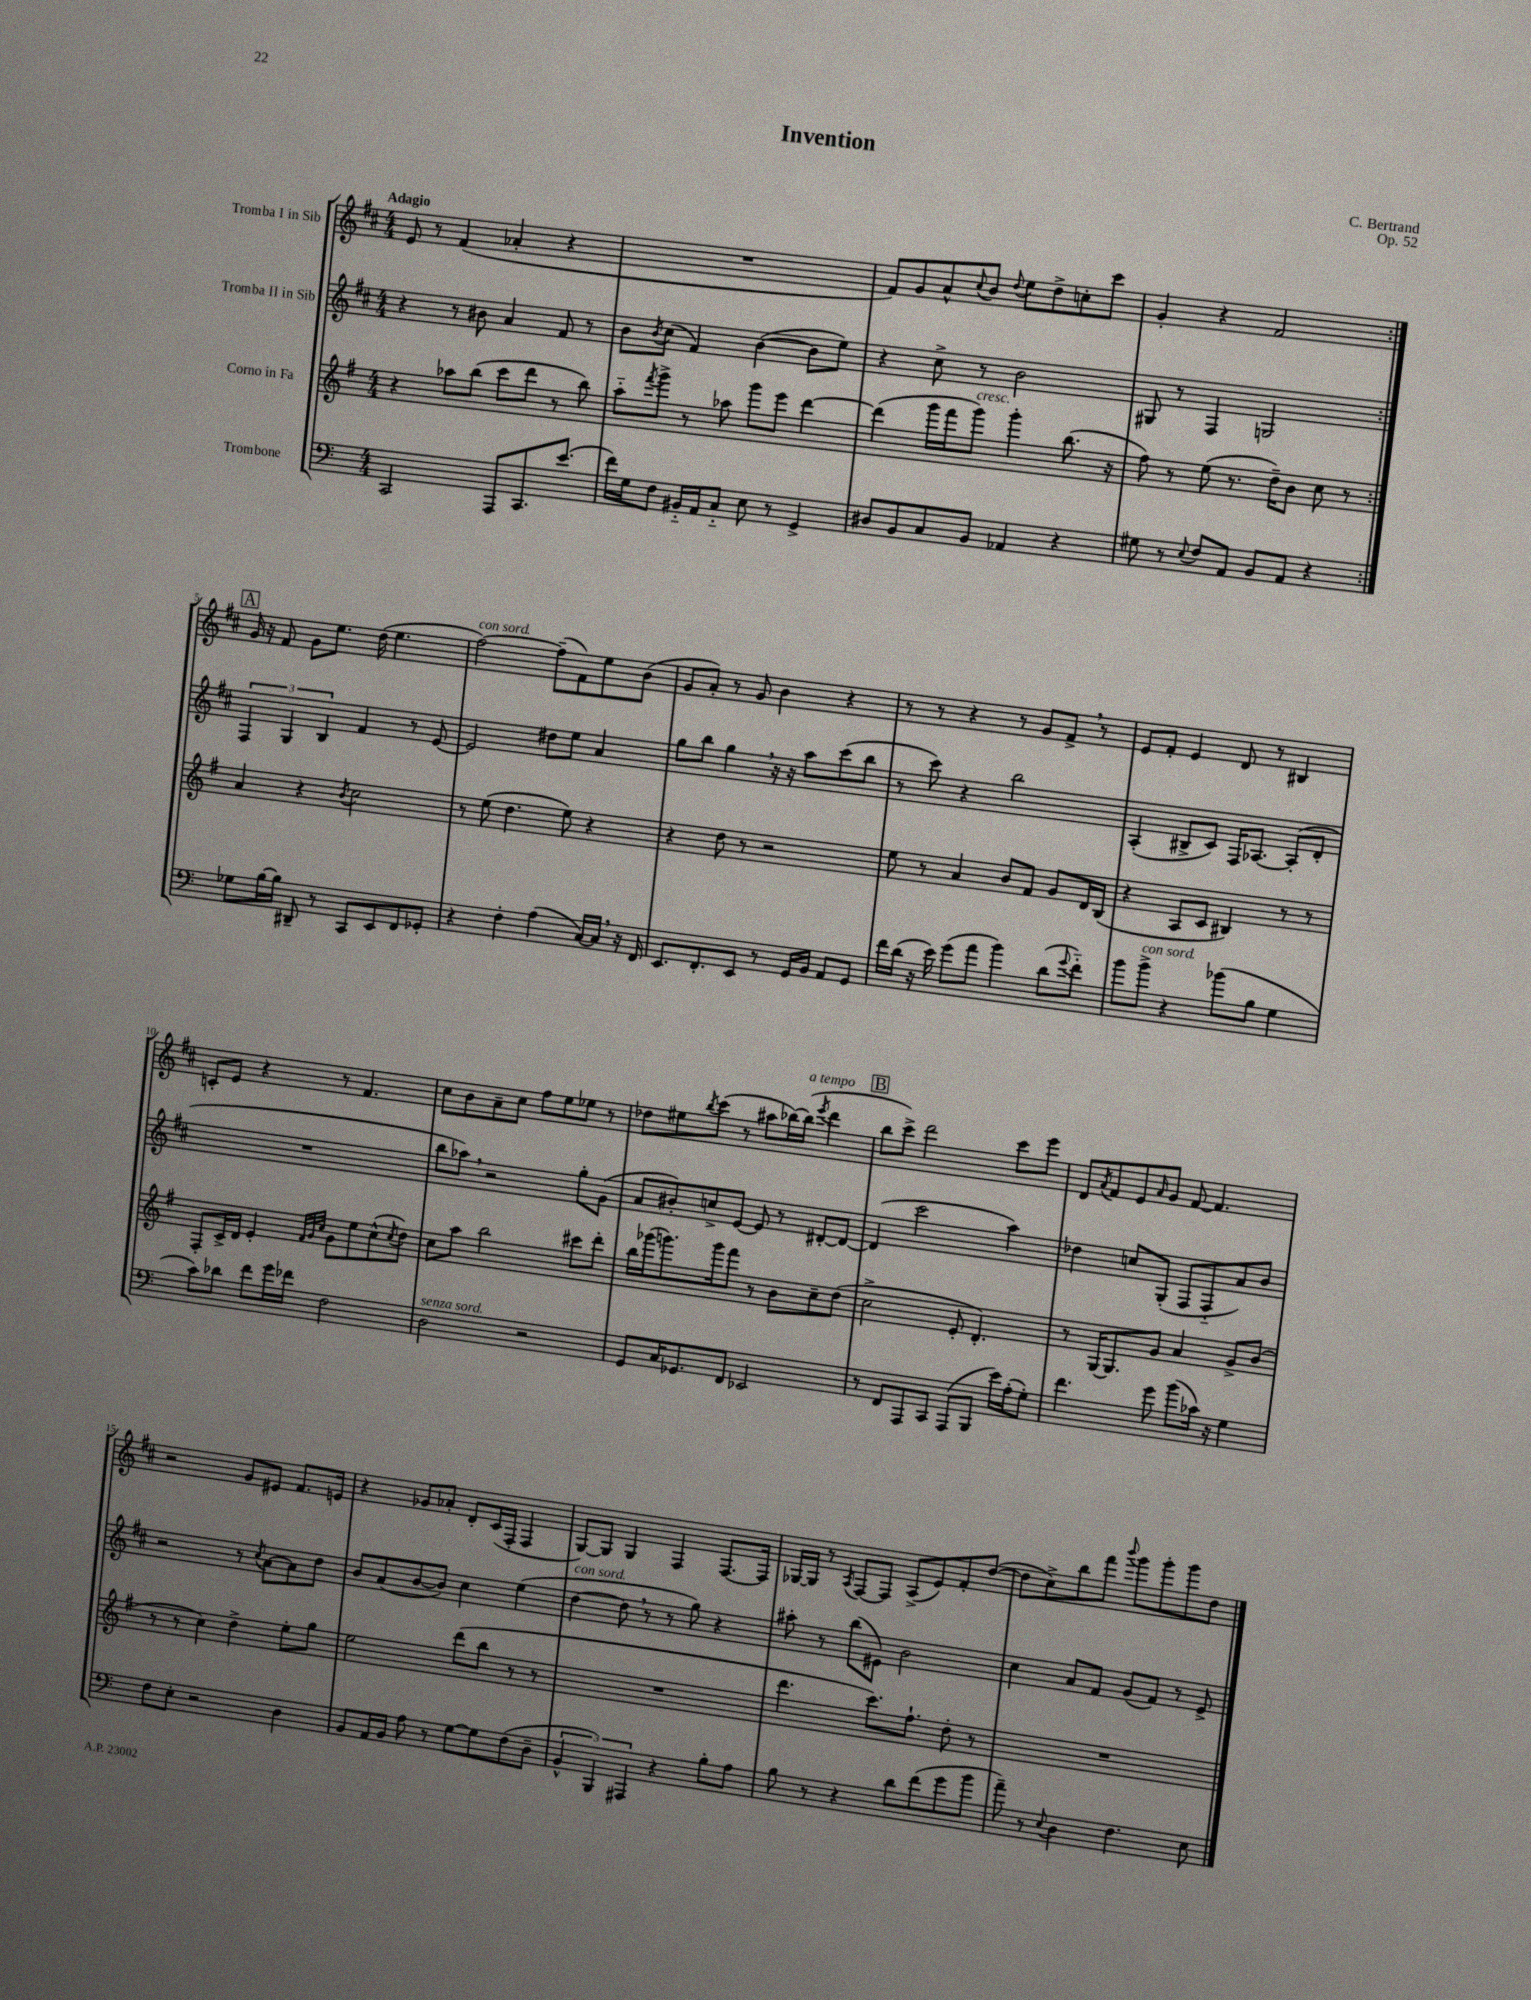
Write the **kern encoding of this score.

**kern	**kern	**kern	**kern
*part4	*part3	*part2	*part1
*staff4	*staff3	*staff2	*staff1
*I"Trombone	*I"Corno in Fa	*I"Tromba II in Sib	*I"Tromba I in Sib
*clefF4	*clefG2	*clefG2	*clefG2
*k[]	*k[f#]	*k[f#c#]	*k[f#c#]
*M4/4	*M4/4	*M4/4	*M4/4
=1	=1	=1	=1
!	!	!	!LO:TX:a:B:t=Adagio
2CC/	4r	4r	8e/
.	.	.	8r
.	8aa-X\L	8r	(4f#/
.	(8bb\J	8b#X\	.
8AAA/L	8ccc\L	4a/	4a-X'/
8.CC/	8ddd\J	.	.
.	8r	8f#/	4r
(8.e/J	.	.	.
.	8bb\)	8r	.
=2	=2	=2	=2
16f\LL)	8aa\L	8b\L	1r
16G\J	.	.	.
.	8qfff#/	8qb/	.
8F\J	8ggg^\J	(8cc#\J	.
16BB#X/LL	8r	4f#/)	.
16AA/J	.	.	.
8C/J	8aa-X\	.	.
8E\	8ggg\L	([4b\	.
8r	8eee\J	.	.
4GG^/	[4ddd\	8b\L]	.
.	.	8ee\J)	.
=3	=3	=3	=3
8D#X/L	(4ddd\]	4r	8f#/L)
8BB/	.	.	8g/
8C/	16ggg\LL	8cc#^\	8a^^/
.	16fff#\J	.	.
.	.	.	8qqcc#/
!	!LO:TX:a:i:t=cresc.	!	!
8BB/J	8ggg\J)	8r	8b/J
.	.	.	8qqdd/
4AA-X/	4ggg'\	2b\	8ee\L
.	.	.	8dd^\
4r	(8.bb\	.	8ccn'\
.	.	.	8ccc#\J
.	16r	.	.
=4	=4	=4	=4
8G#X\	8ff#\)	8G#X/	4g'/
8r	8r	8r	.
8qqE/	.	.	.
8F/L	(8ee\	4F#/	4r
8AA/J	8.r	.	.
8BB/L	.	2Gn/	2f#/
.	16dd~\KL)	.	.
8AA/J	8b\J	.	.
4r	8cc\	.	.
.	8r	.	.
!!LO:LB:g=z
!!LO:REH:place=s1:t=A
=5:|!	=5:|!	=5:|!	=5:|!
8G-X\L	4a/	6F#/	16g/
.	.	.	16r
[16B\L	.	.	8f#/
.	.	6G/	.
16B\JJ]	.	.	.
8DD#X~/	4r	.	8g\L
.	.	6B/	.
8r	.	.	8.ee\J
.	8qb/	.	.
8CC/L	2cc\	4f#/	.
.	.	.	(16dd\
8EE/	.	.	4.ee\
8FF/	.	8r	.
8GG-X'/J	.	[8e/	.
=6	=6	=6	=6
!	!	!	!LO:TX:a:i:t=con sord.
4r	8r	2e/]	[2ff#\)
.	(8ee\	.	.
4F'\	4.dd\	.	.
(4A\	.	8dd#X\L	(8ff#~\L]
.	8ee\)	8ee\J	8f#\)
[16C/LL)	4r	4a/	8ee\
16C,/JJ]	.	.	.
16r	.	.	(8b\J
16FF/	.	.	.
=7	=7	=7	=7
8.EE/L	4r	8gg\L	8g/L
.	.	8bb\J	8a'/J)
8.FF'/	.	.	.
.	8dd\	4gg,\	8r
8EE/J	8r	.	8g/
8r	2r	16r	4b\
.	.	16r	.
16GG/LL	.	8aa\L	.
16BB/JJ	.	.	.
8AA/L	.	(8ccc#\	4r
8GG/J	.	8bb\J	.
=8	=8	=8	=8
16f\LL	8ee\	8r	8r
(16d\JJ	.	.	.
16r	8r	8ccc#\)	8r
16e\)	.	.	.
(8g\L	4a/	4r	4r
8a\J	.	.	.
4b\)	8b/L	2bb\	8r
.	8f#/J	.	8g/L
(8d\L	8g/L	.	8f#^,/J
8qqg/	.	.	.
8f\J)	16d/L	.	8r
.	(16B/JJ	.	.
=9	=9	=9	=9
8b\L	4r	(4A'/	8e/L
!LO:TX:a:i:t=con sord.	!	!	!
8b^\J	.	.	8f#'/J
4r	8A/L	8B#X^/L	4e/
.	8c/J	8c#/J)	.
(8b-X\L	4B#X/)	16F#/KL	8d/
.	.	[8.A-X/J	.
8B\J	.	.	8r
4G\	8r	(8A-'/L]	4B#X/
.	8r	8d'/J	.
!!LO:LB:g=z
=10	=10	=10	=10
8c\L)	8F#'/L	1r	8cn'/L
8d-X\J	16c^/L	.	8e/J
.	16d/JJ	.	.
8f\L	4e'/	.	4r
16g\L	.	.	.
16f-X\JJ	.	.	.
.	32qqf#/LLL	.	.
.	32qqg/	.	.
.	32qqcc/JJJ	.	.
2F\	8g\L	.	8r
.	8ee\	.	4.f#/
.	(8cc^^\	.	.
.	8qcc/	.	.
.	8dd\J)	.	.
=11	=11	=11	=11
!LO:TX:a:i:t=senza sord.	!	!	!
2D\	8cc\L	8bb\L	8cc#\L
.	8aa\J	8aa-X,\J)	8b\
.	2bb\	2r	8a~\
.	.	.	8cc#\J
2r	.	.	8ff#\L
.	.	.	8ee\
.	8ccc#X\L	8gg'\L	8ee-X\J
.	8ddd'\J	(8g\J	8r
=12	=12	=12	=12
8GG/L	16bb\LL	8a/L	8dd-X\L
.	(16ggg-X\J	.	.
16C/K	8.gggn\)	8b#X'/)	8ee#X\
8.GG-X/	.	.	.
.	.	.	8qbb/
.	.	8ccn^/	(8ccc#\J
.	16ggg\k	.	.
8FF/J	8fff#\J	[8e/J	8r
2EE-X/	8r	8e/]	8aa#X\L
.	8b\L	8r	[16bb-X\L)
!	!	!	!LO:TX:a:i:t=a tempo
.	.	.	(16bb-\JJ]
.	.	.	8qeee/
.	8cc~\	[8d#X'/L	4ddd\
.	(8dd\J	8d#/J_	.
!!LO:REH:place=s1:t=B
=13	=13	=13	=13
8r	2cc^\	(4d#/]	8bb\L
8FF/L	.	.	8ccc#^\J)
8AAA/	.	2ccc#\	2ddd\
8CC/J	.	.	.
(8AAA/L	8e'/	.	.
8BBB/J	4.d'/)	.	.
16e\LL)	.	4aa\)	8ccc#\L
(16A'\J	.	.	.
8G'\J)	.	.	8eee\J
=14	=14	=14	=14
4.f\	8r	4dd-X\	8d/L
.	.	.	8qa/
.	[16G/KL	.	8f#/
.	8.G/]	.	.
.	.	8ccn/L	8e/
.	.	.	16qqa/
8g\	8g/J	(8G'/J	8g/J
(8b\L	4a/	8F#/L	[8f#/
16c-X\Jk)	.	8F#/	4.f#/]
16r	.	.	.
4G\	8g^/L	8a/)	.
.	(8b/J	8b/J	.
!!LO:LB:g=z
=15	=15	=15	=15
8F\L	8r	2r	2r
8E'\J	8r	.	.
2r	4cc\)	.	.
.	4dd^\	8r	8g/L
.	.	8qcc#/	.
.	.	[8a\L	8e#X/J
4D\	8ee'\L	8a\]	8.f#/L
.	8gg\J	8dd\J	.
.	.	.	16en/Jk
=16	=16	=16	=16
8BB/L	2ee\	8b/L	4r
16AA/L	.	(8a/	.
16BB/JJ	.	.	.
8A\	.	[8b/	8g-X/L
8r	.	8b/J])	8a-X'/J
[8G\L	(8ddd\L	4cc#\	8d'/L
8G\]	8bb\J	.	(16c#/L
.	.	.	16F#'/JJ
(8F\	8r	(4ee\	4F#/
8D~\J	8r	.	.
=17	=17	=17	=17
!	!	!LO:TX:a:i:t=con sord.	!
6BB^^/	1r	[4dd\	[8G/L)
.	.	.	8G/J]
6BBB/)	.	.	.
.	.	8dd,\]	4G/
6AAA#X/	.	.	.
.	.	8r	.
4r	.	8r	4F#/
.	.	8gg\)	.
8B'\L	.	4r	[8.F#/L
8A\J	.	.	.
.	.	.	16F#/Jk]
=18	=18	=18	=18
8B\	4.ddd\	8aa#X'\	[16G-X/LL
.	.	.	16G-/JJ]
8r	.	8r	8r
.	.	.	8qA/
4r	.	(8bb\L	[8F#/L
.	8.ccc\L)	8e#X\J)	8F#/J]
8d\L	.	2b\	(8A^/L
.	8.ff#`\J	.	.
(8f\	.	.	8e/)
8g\	8dd'\	.	8f#'/
8b\J	8r	.	([8dd/J
=19	=19	=19	=19
8a~\)	1r	4cc#\	8dd\L]
8r	.	.	8cc#^\)
8qqE/	.	.	.
4D\	.	8a/L	8bb\
.	.	8f#/J	8fff#\J
.	.	.	8qqbbb/
4.F\	.	(8g/L	8ggg\L
.	.	8f#/J)	8ggg'\
.	.	8r	8ggg\
8E\	.	8e^/	8dd\J
==	==	==	==
*-	*-	*-	*-
